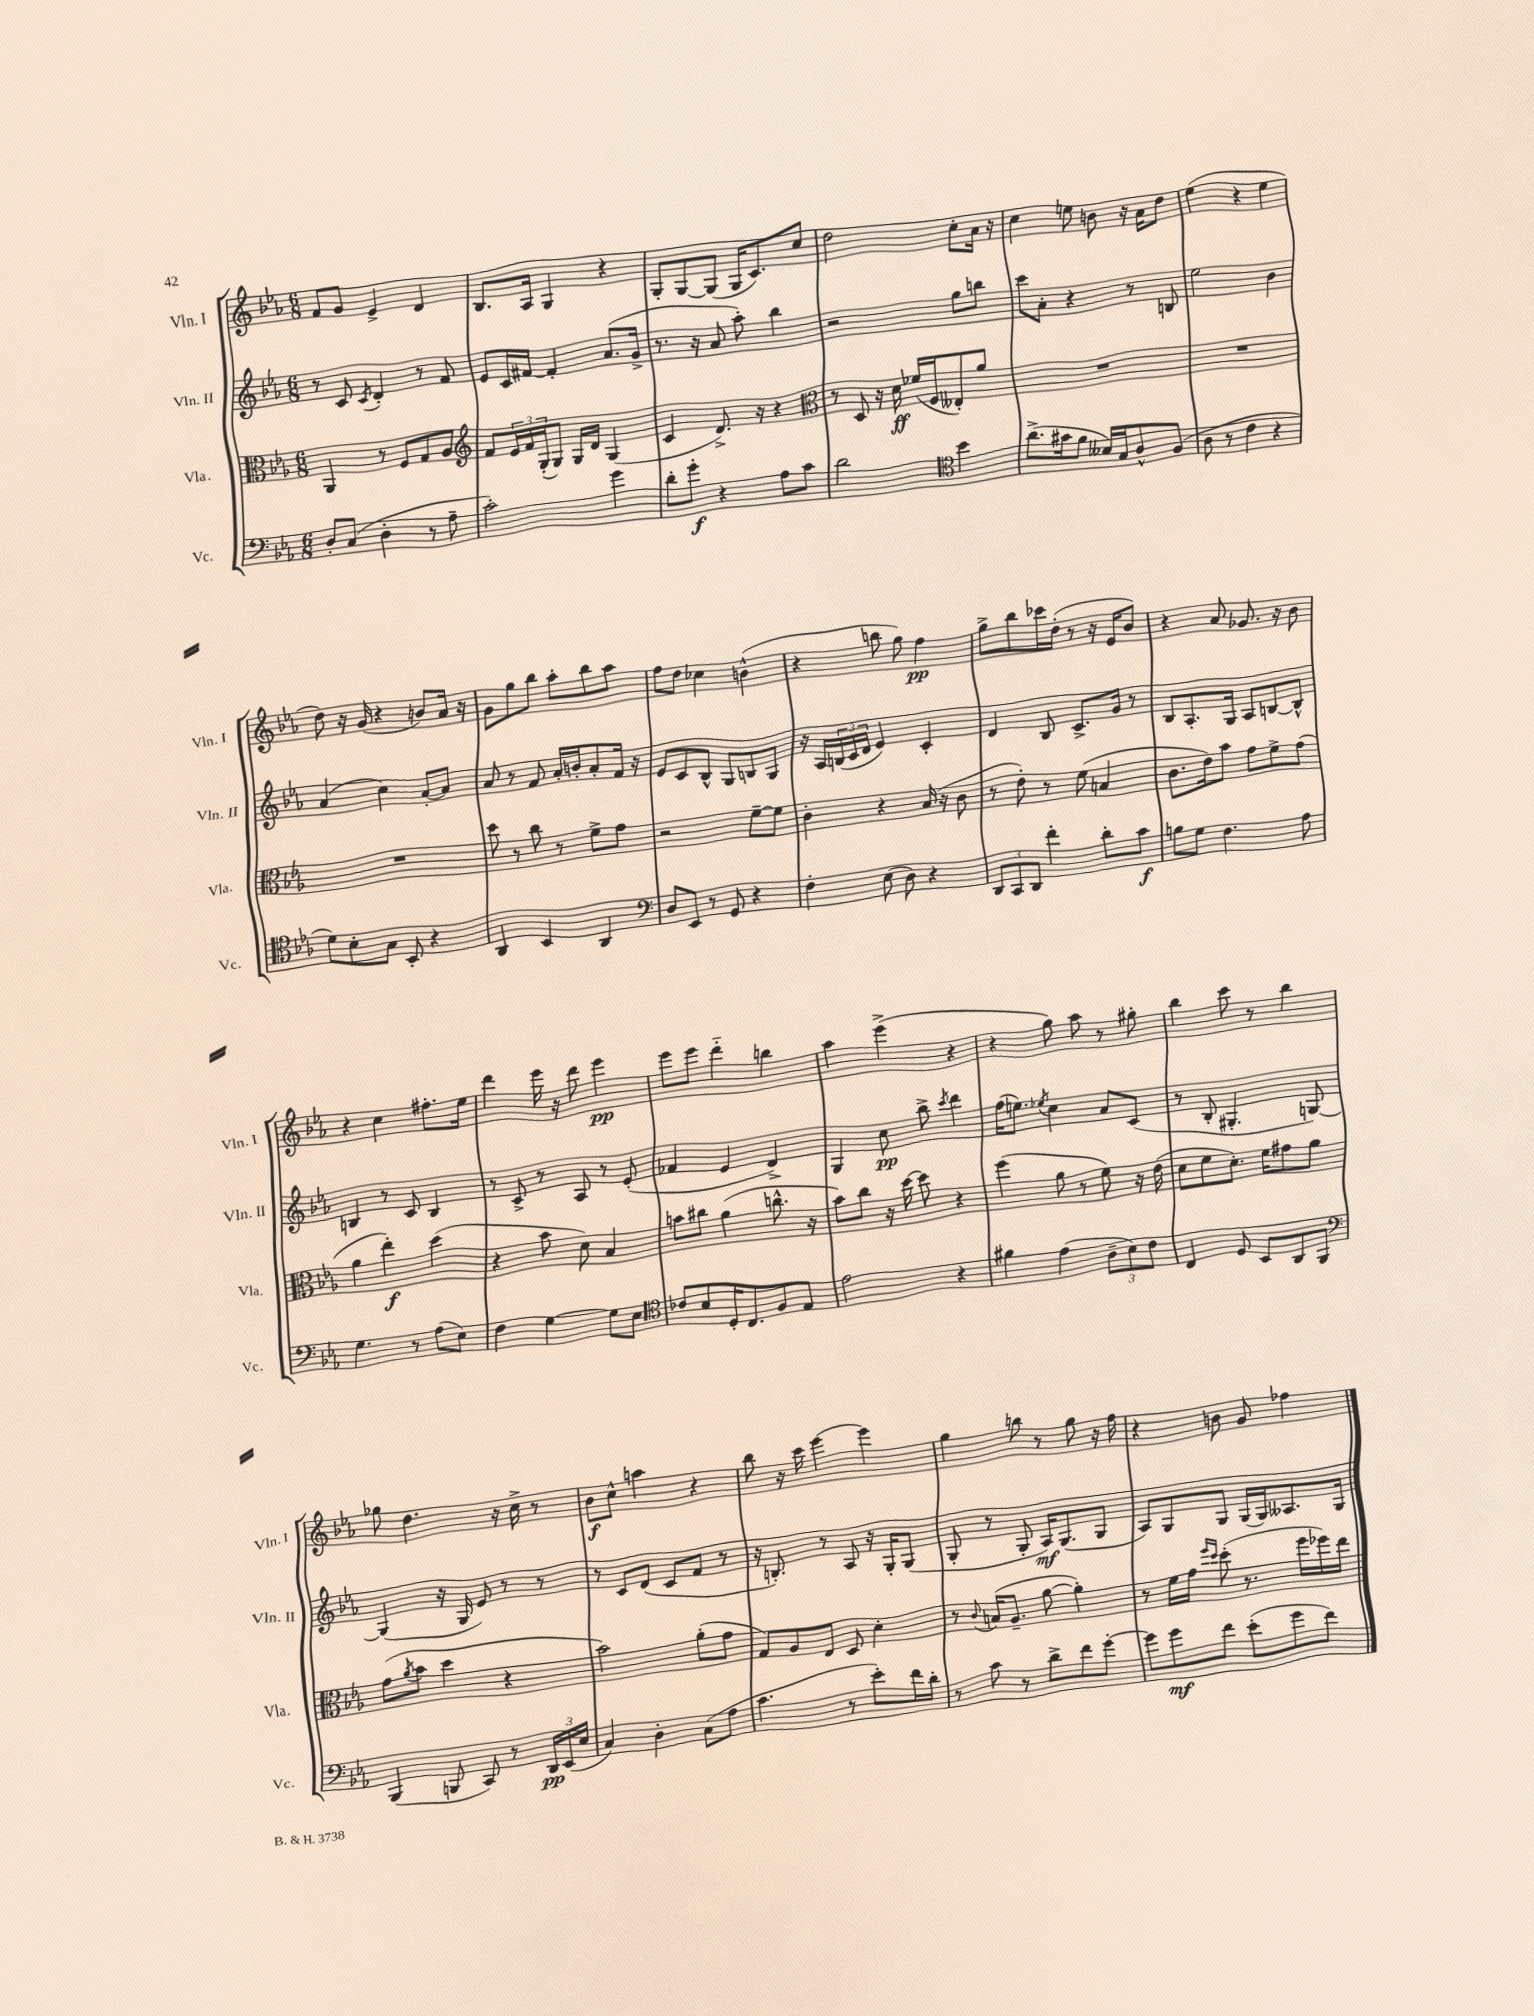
<<
\new StaffGroup <<
\new Staff = "s0" \with { instrumentName = "Vln. I" shortInstrumentName = "Vln. I" } {
    \clef treble \key ees \major \numericTimeSignature \time 6/8
    f'8 g'8 ees'4-> d'4 |
    bes8. aes16 g4 r4 |
    g8-. g8~ g8( g16 c'8.) c''8 |
    d''2 c''8-. aes'16 r16 |
    c''4 e''8 b'8 r16 aes'16 d''8 |
    ees''4( r4 ees''4 |
    d''8) r16 g'16( r4 b'8) aes'16 r16 |
    g'8 g''8 bes''8 aes''8-. bes''8 aes''8 |
    f''8 d''8 ces''4 b'4-^( |
    r4 b''8 g''8) f''4\pp |
    g''8-> bes''8 ces'''16 d''16-.( r8 r16 ees'16 bes'8) |
    r4 aes'8 ges'8. r16 bes'8 |
    r4 c''4 fis''8.-. ees''16 |
    d'''4 ees'''16 r16 d'''8 ees'''4\pp |
    ees'''8 ees'''8 d'''4-_ b''4 |
    aes''4 ees'''4->( r4 |
    r4 g''8) aes''8 r8 gis''8-. |
    bes''4 c'''8 r8 bes''4 |
    ges''8 d''4. r16 c''16-> r8 |
    bes'8\f c''8-^ a''4 r4 |
    bes''8 r16 c'''16 ees'''4~ ees'''4 |
    g''4 b''8 r8 g''8 r16 f''16 |
    r4 b'8 g'8 fes''4 \bar "|." |
}
\new Staff = "s1" \with { instrumentName = "Vln. II" shortInstrumentName = "Vln. II" } {
    \clef treble \key ees \major \numericTimeSignature \time 6/8
    r8 c'8 \acciaccatura { c'8 } d'4-. r8 f'8 |
    ees'8 c'16 fis'16~ fis'4-. aes'8.( g'16-> |
    r8. r16 aes'8 aes''8-.) bes''4 |
    r2 g''8 b''8 |
    c'''8 aes'8-. r4 r8 b8 |
    ees''2 bes'4 |
    aes'4( c''4) aes'8~-. aes'8 |
    aes'8 r8 f'8 aes'16-. b'16-. aes'8-. f'16 r16 |
    ees'8 c'8 bes8-^ g8 b8 g8 |
    r16 aes16 \tuplet 3/2 { b16( c'16 d'16 } ees'4) c'4-. |
    d'4 bes8 c'8.-> g'16 r8 |
    bes8 aes8.-. g16 aes8 b8~ b8-^ |
    b4 r8 c'8 b4 |
    r8 c'8-> r8 aes8 r8 ees'8-.( |
    fes'4 ees'4 d'4->) |
    g4 c''8\pp bes''8-> \acciaccatura { c'''8 } d'''4 |
    f''16( e''8.) \acciaccatura { ees''8 } c''4 aes'8 c'8( |
    r8 bes8-. gis4.-. g8~) |
    g4( r16 g16 ees'8) r8 r8 |
    r8 c'8 d'8( c'8 f'8 r8 |
    r16 b8.-.) r8 aes8 r16 g16-. g8( |
    g8-. r8 g8-. aes16\mf) g8.( g8 |
    aes8) g8 g8 g16( g16) aeses8. g16 \bar "|." |
}
\new Staff = "s2" \with { instrumentName = "Vla." shortInstrumentName = "Vla." } {
    \clef alto \key ees \major \numericTimeSignature \time 6/8
    aes,4 r8 f8 g8 aes8 |
    \clef treble f'8 \tuplet 3/2 { ees'16 f'16 g16-.( } g8) g16 d'16 g4( |
    c'4 d'8.->) r16 r4 |
    \clef alto r8 d8 r16 d'16\ff fes'16( f16 eeses8-.) aes'8 |
    R2. |
    R2. |
    R2. |
    d''8 r8 c''8 r8 f'8-> g'8 |
    r2 f'8~-- f'8 |
    c'4-. r4 bes16( r16 c'8 |
    r8 ees'8-.) r8 f'8( b4 |
    c'8. ees'16) bes'8 g'8 f'8-> g'8( |
    aes'4 ees''4-.\f) d''4( |
    r4 bes'8 d'8) bes4 |
    b'8 cis''8 aes'4( c''8.-^ r16 |
    bes'8) c''8 r16 d''16~ d''8 r4 |
    f''4( aes'8 r8 f'8) r16 ees'16( |
    d'8 f'8 d'8.-.) f'16 gis'8 aes'8 |
    g'8( \acciaccatura { aes'8 } bes'8 d''4 r4 |
    bes'2) aes'8-.( g'8 |
    g8) aes8 ees8 d8 d'4-. |
    r8 \appoggiatura { c'8 } b16( aes8.-- aes'8~ aes'4-.) |
    r8 f'16 g'16 \grace { f''16 d''16 } d''8-.( r8. f''16 fes''16) ees''16 \bar "|." |
}
\new Staff = "s3" \with { instrumentName = "Vc." shortInstrumentName = "Vc." } {
    \clef bass \key ees \major \numericTimeSignature \time 6/8
    d8-. c8( d4-. r8 aes8-- |
    c'2-.) g'4 |
    d'8-. g'8-.\f r4 aes8 c'8 |
    d'2 \clef tenor bes'4 |
    aes'8.->( gis'16 f'8 beses16) g16 aes8-^ f8( |
    aes8 r8 c'4 r4 |
    d'8) bes8-. g8 bes,8-. r4 |
    aes,4 bes,4 aes,4 |
    \clef bass d8 ees,8 r8 g,8 r4 |
    f4-. ees8( d8) r4 |
    \tuplet 3/2 { d,8 c,8 d,8 } f'4-. d'8-. c'8\f |
    b8 g8 f4. aes8 |
    g4. r8 aes8( ees8) |
    f4 g4~ g8 ees8 |
    \clef tenor ces'8 bes8 d16-. c8. f8 ees8 |
    ees'2 r4 |
    fis'4 ees'4( \tuplet 3/2 { aes8-- bes8) c'8 } |
    c4 d8 bes,8 aes,8 f,8 |
    \clef bass bes,,4( b,,8 c,8) r8 \tuplet 3/2 { d,16\pp ees,16( ees16 } |
    c4) d4-. c8( aes8 |
    c'4. r8 ees'8-.) f'16 d'16-. |
    r8 c'8 r8 d'8-> f'8 g'8~-. |
    g'8 g'8\mf f'8 ees'8-.( g'8 f'8) \bar "|." |
}
>>
>>
\layout { \context { \Score \remove "Bar_number_engraver" } }
